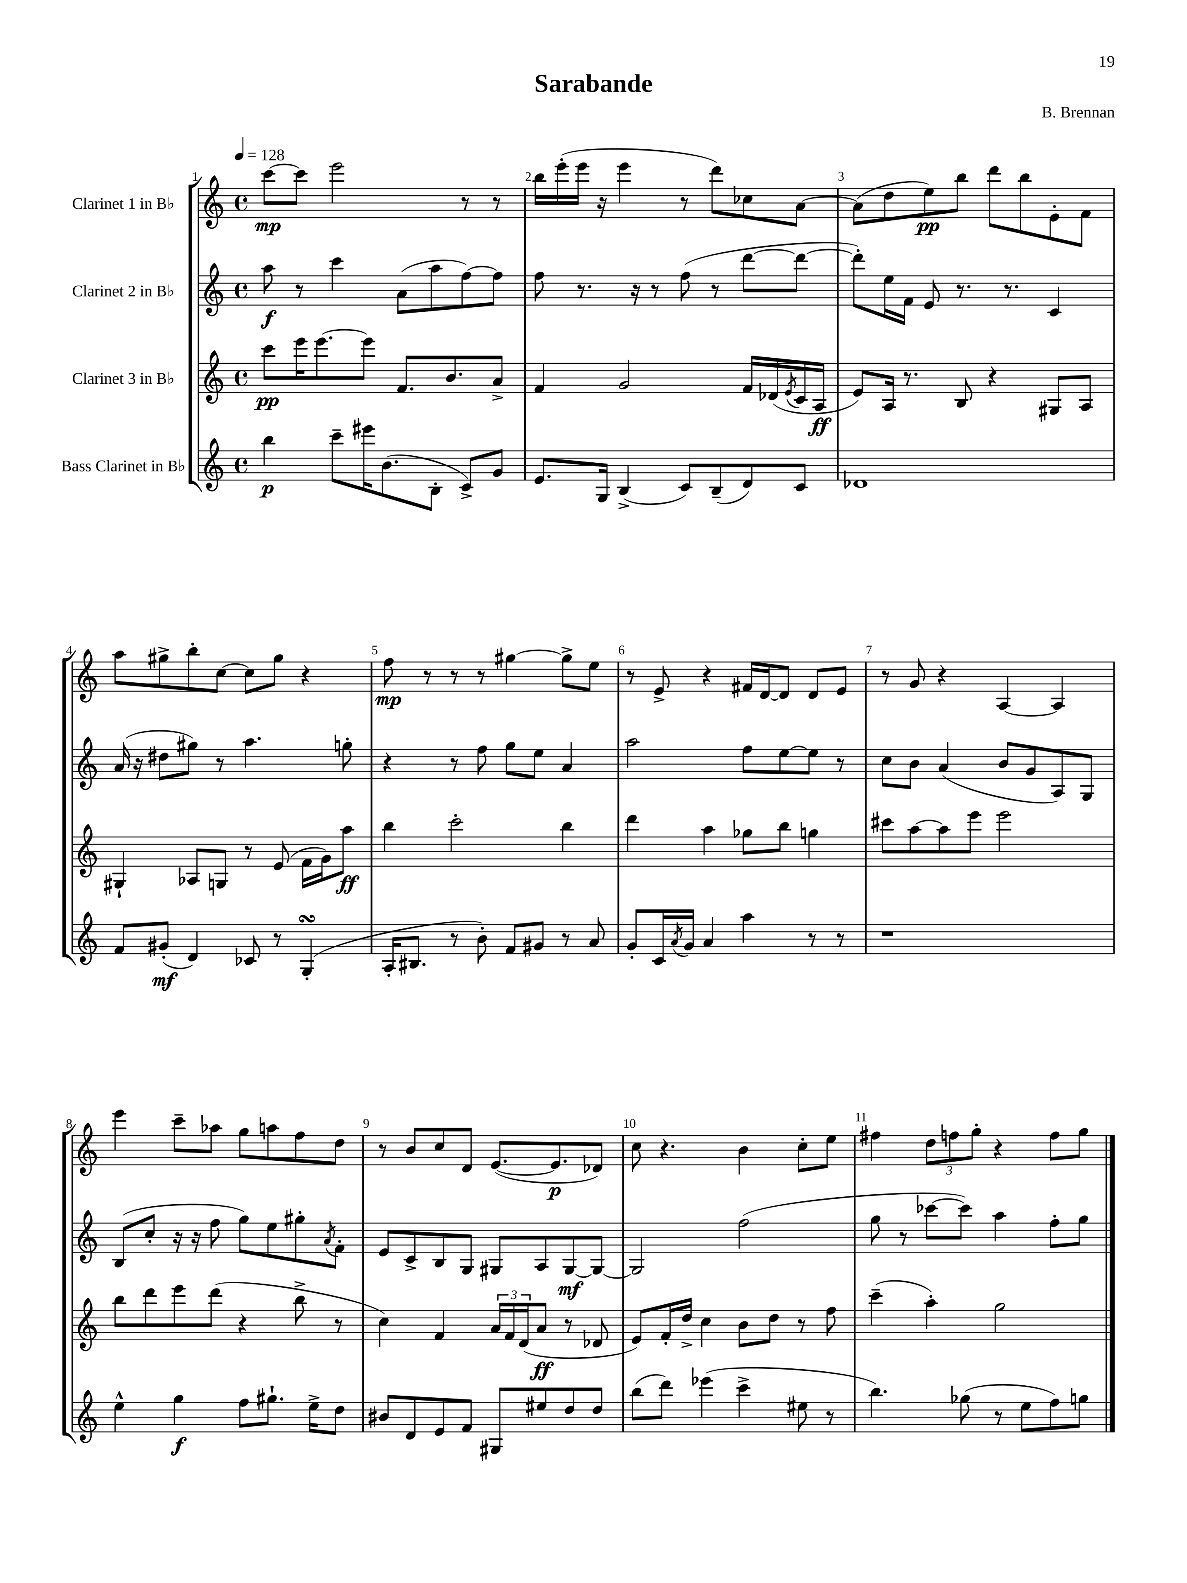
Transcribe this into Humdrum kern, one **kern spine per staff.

**kern	**kern	**kern	**kern
*staff4	*staff3	*staff2	*staff1
*clefG2	*clefG2	*clefG2	*clefG2
*k[]	*k[]	*k[]	*k[]
*M4/4	*M4/4	*M4/4	*M4/4
*met(c)	*met(c)	*met(c)	*met(c)
*MM128	*MM128	*MM128	*MM128
4bb	8ccc	8aa	[8ccc
.	16eee	8r	8ccc]
.	[8.eee	.	.
8ccc~	.	4ccc	2eee
16eee#	8eee]	.	.
(8.b	.	.	.
.	8.f	(8a	.
8B'	.	8aa	.
.	8.b	.	.
8c^)	.	[8ff)	8r
8g	8a^	8ff]	8r
=	=	=	=
8.e	4f	8ff	16bb
.	.	.	(16eee'
.	.	8.r	16eee
16G	.	.	16r
(4B^	2g	.	4eee
.	.	16r	.
.	.	8r	.
8c)	.	(8ff	8r
(8B~	.	8r	8ddd)
8d)	16f	[8ddd	8cc-
.	(16d-	.	.
.	8qe	.	.
8c	16c	8ddd_	[8a
.	16A	.	.
=	=	=	=
1d-	8e)	8ddd'])	(8a]
.	16A	16ee	8dd
.	8.r	16f	.
.	.	8e	8ee)
.	8B	8.r	8bb
.	4r	.	8ddd
.	.	8.r	.
.	.	.	8bb
.	8G#	4c	8e'
.	8A	.	8f
=	=	=	=
8f	4G#`	(16a	8aa
.	.	16r	.
(8g#'	.	8dd#	8gg#^
4d)	8A-	8gg#)	8bb'
.	8G	8r	[8cc
8c-	8r	4.aa	8cc]
8r	(8e	.	8gg#
(4G'	16f	.	4r
.	16g)	.	.
.	8aa	8gg'	.
=	=	=	=
16A'	4bb	4r	8ff
8.B#	.	.	.
.	.	.	8r
8r	2ccc'	8r	8r
8b')	.	8ff	8r
8f	.	8gg	[4gg#
8g#	.	8ee	.
8r	4bb	4a	8gg#^]
8a	.	.	8ee
=	=	=	=
8g'	4ddd	2aa	8r
16c	.	.	8e^
8qa	.	.	.
16g	.	.	.
4a	4aa	.	4r
4aa	8gg-	8ff	16f#
.	.	.	[16d
.	8bb	[8ee	8d]
8r	4gg	8ee]	8d
8r	.	8r	8e
=	=	=	=
1r	8ccc#	8cc	8r
.	[8aa	8b	8g
.	8aa]	(4a	4r
.	8eee	.	.
.	2eee	8b	[4A
.	.	8g	.
.	.	8A)	4A]
.	.	8G	.
=	=	=	=
4ee^^	8bb	(8B	4eee
.	8ddd	8cc'	.
4gg	8eee	16r	8ccc~
.	.	16r	.
.	(8ddd	8ff	8aa-
8ff	4r	8gg)	8gg
8.gg#`	.	8ee	8aa
.	8bb^	8gg#'	8ff
16ee^	.	.	.
.	.	8qa	.
8dd	8r	8f'	8dd
=	=	=	=
8b#	4cc)	8e	8r
8d	.	8c^	8b
8e	4f	8B	8cc
8f	.	8G	8d
8G#	24a	8G#	([8.e
.	24f	.	.
.	(24d	.	.
8ee#	8a	8A	.
.	.	.	8.e]
8dd	8r	[8G#	.
8dd	8d-	8G#_	8d-)
=	=	=	=
(8bb	8e)	2G#]	8cc
8ddd)	16f'	.	4.r
.	16dd^	.	.
(4eee-	4cc	.	.
4ccc^	8b	(2ff	4b
.	8dd	.	.
8ee#	8r	.	8cc'
8r	8ff	.	8ee
=	=	=	=
4.bb)	(4ccc~	8gg	4ff#
.	.	8r	.
.	4aa')	[8ccc-	12dd
.	.	.	12ff
(8gg-	.	8ccc-])	.
.	.	.	12gg'
8r	2gg	4aa	4r
8ee	.	.	.
8ff)	.	8ff'	8ff
8gg	.	8gg	8gg
==	==	==	==
*-	*-	*-	*-
